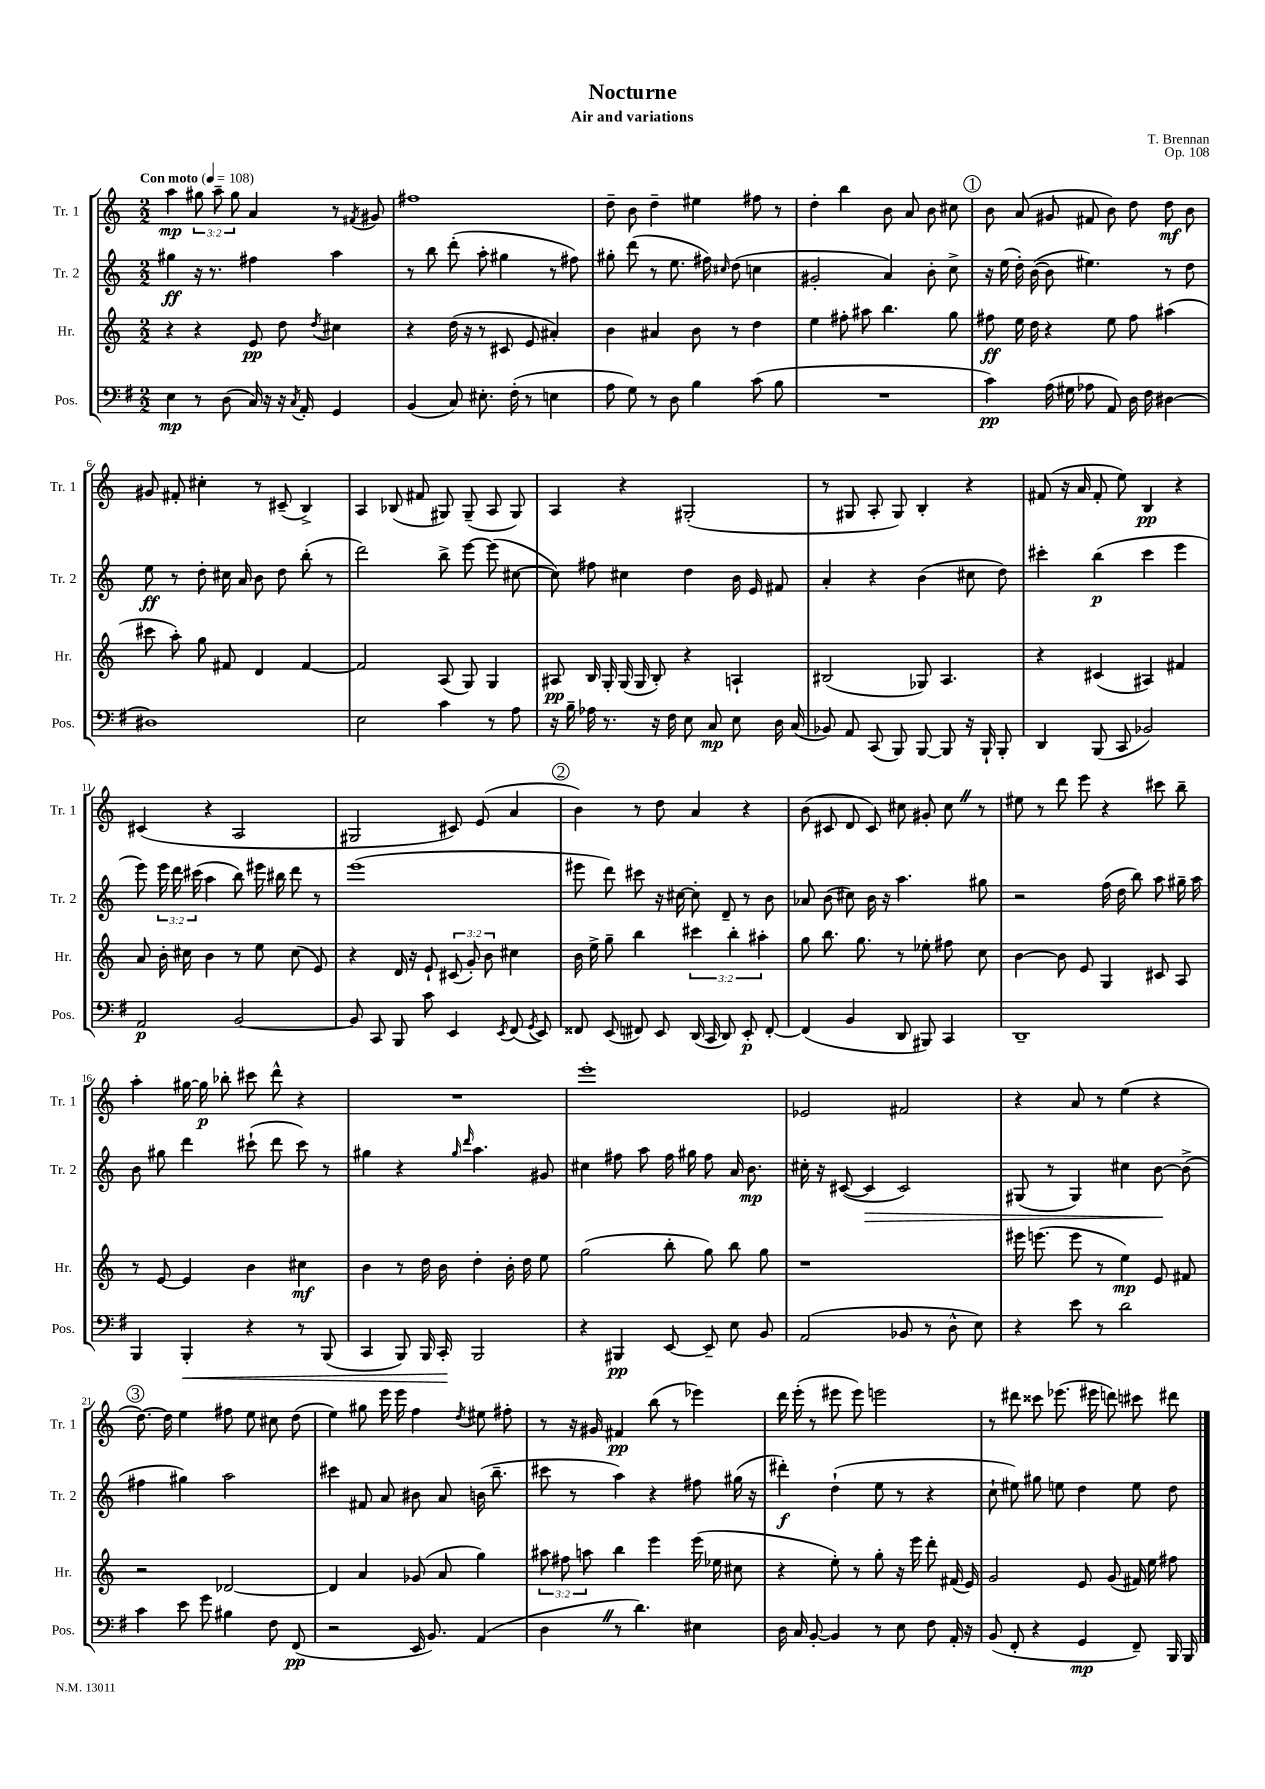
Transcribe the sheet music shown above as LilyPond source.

\header { title = "Nocturne" composer = "T. Brennan" subtitle = "Air and variations" opus = "Op. 108" }
<<
\new StaffGroup <<
\new Staff = "s0" \with { instrumentName = "Tr. 1" shortInstrumentName = "Tr. 1" } {
    \clef treble \key c \major \numericTimeSignature \time 2/2 \override Staff.TupletNumber.text = #tuplet-number::calc-fraction-text \tempo "Con moto" 4 = 108
    \autoBeamOff a''4\mp \tuplet 3/2 { gis''8 a''8-- gis''8 } a'4 r8 \acciaccatura { fis'8 } gis'8 |
    fis''1 |
    d''8-- b'8 d''4-- eis''4 fis''8 r8 |
    d''4-. b''4 b'8 a'8 b'8 cis''8 |
    \mark \markup { \circle "1" } b'8 a'8( gis'8 fis'8 b'8) d''8 d''8\mf b'8 |
    gis'8 fis'8-. cis''4-. r8 cis'8--( b4->) |
    a4 bes8( fis'8 gis8) gis8--( a8 gis8) |
    a4 r4 gis2-.( |
    r8 gis8 a8-. gis8) b4-. r4 |
    fis'8( r16 a'16 fis'8-. e''8) b4\pp r4 |
    cis'4( r4 a2 |
    gis2 cis'8) e'8( a'4 |
    \mark \markup { \circle "2" } b'4) r8 d''8 a'4 r4 |
    b'8( cis'8 d'8 cis'8) cis''8 gis'8-. cis''8 \once \override BreathingSign.text = \markup { \musicglyph "scripts.caesura.straight" } \breathe r8 |
    eis''8 r8 d'''8 e'''8 r4 cis'''8 b''8-- |
    a''4-. gis''16~ gis''16\p bes''8-. cis'''8 d'''8-^ r4 |
    R1 |
    e'''1-. |
    ees'2 fis'2 |
    r4 a'8 r8 e''4( r4 |
    \mark \markup { \circle "3" } d''8.~) d''16 e''4 fis''8 e''8 cis''8 d''8( |
    e''4) gis''8 e'''16 e'''16 f''4 \acciaccatura { d''8 } eis''8 fis''8-. |
    r8 r16 gis'16 fis'4\pp b''8( r8 ees'''4) |
    d'''16 e'''16-.( r8 eis'''8 eis'''8) e'''2 |
    r8 dis'''8 cisis'''8 ees'''8.( eis'''16 d'''8) cis'''8 dis'''8 \bar "|." |
}
\new Staff = "s1" \with { instrumentName = "Tr. 2" shortInstrumentName = "Tr. 2" } {
    \clef treble \key c \major \numericTimeSignature \time 2/2 \override Staff.TupletNumber.text = #tuplet-number::calc-fraction-text
    \autoBeamOff gis''4\ff r16 r8. fis''4 a''4 |
    r8 b''8 d'''8-.( a''8-. gis''4 r8 fis''8) |
    gis''8-. d'''8( r8 e''8. fis''16) \grace { cis''16 } d''8( c''4 |
    gis'2-. a'4) b'8-. c''8-> |
    \mark \markup { \circle "1" } r16 e''16( d''16-.) b'16~( b'8 eis''4.) r8 d''8 |
    e''8\ff r8 d''8-. cis''16 a'16 b'8 d''8 b''8-.( r8 |
    d'''2) b''8-> e'''8~ e'''8( cis''8~ |
    cis''8) fis''8 cis''4 d''4 b'16 e'16 fis'8 |
    a'4-. r4 b'4( cis''8 d''8) |
    cis'''4-. b''4\p( cis'''4 e'''4 |
    e'''8) \tuplet 3/2 { e'''16 d'''16 cis'''16( } a''4 b''8) eis'''16 bis''16 d'''8 r8 |
    e'''1( |
    \mark \markup { \circle "2" } eis'''8 d'''8) cis'''8 r16 cis''16~ cis''8-. d'8-- r8 b'8 |
    aes'8 b'8( cis''8) b'16 r16 a''4. gis''8 |
    r2 f''16( d''16 b''8) a''8 gis''16-- a''16 |
    b'8 gis''8 d'''4 cis'''8-!( d'''8 cis'''8) r8 |
    gis''4 r4 \grace { gis''16 d'''16 } a''4. gis'8 |
    cis''4 fis''8 a''8 fis''16 gis''16 fis''8 a'16 b'8.\mp |
    cis''16-. r16 cis'8~( cis'4\> cis'2) |
    gis8( r8 gis4) cis''4 b'8~\! b'8->( |
    \mark \markup { \circle "3" } fis''4 gis''4) a''2 |
    cis'''4 fis'8 a'8 bis'8 a'8 b'16( b''8.-- |
    cis'''8 r8 a''4) r4 fis''8 gis''16( r16 |
    dis'''4-.\f) d''4-!( e''8 r8 r4 |
    c''8-! eis''8) gis''8 e''8 d''4 e''8 d''8 \bar "|." |
}
\new Staff = "s2" \with { instrumentName = "Hr." shortInstrumentName = "Hr." } {
    \clef treble \key c \major \numericTimeSignature \time 2/2 \override Staff.TupletNumber.text = #tuplet-number::calc-fraction-text
    \autoBeamOff r4 r4 e'8\pp d''8 \acciaccatura { d''8 } cis''4 |
    r4 d''16( r16 r8 cis'8 e'8 ais'4-.) |
    b'4 ais'4 b'8 r8 d''4 |
    e''4 fis''8-. ais''8 b''4. g''8 |
    \mark \markup { \circle "1" } fis''8\ff e''16 d''16 r4 e''8 fis''8 ais''4( |
    cis'''8 a''8-.) g''8 fis'8 d'4 fis'4~ |
    fis'2 a8( g8) g4 |
    ais8\pp b16 g16-. g16( g16 b8-.) r4 a4-! |
    bis2( ges8) a4. |
    r4 cis'4( ais4) fis'4 |
    a'8 b'16-. cis''16 b'4 r8 e''8 cis''8( e'8) |
    r4 d'16 r16 e'8-! \tuplet 3/2 { cis'8( g'8-.) b'8 } cis''4 |
    \mark \markup { \circle "2" } b'16 e''16-> g''8-- b''4 \tuplet 3/2 { cis'''4 b''4-. ais''4-. } |
    g''8 b''8. g''8. r8 ees''8-. fis''8 c''8 |
    b'4~ b'8 e'8 g4 cis'8 a8 |
    r8 e'8~ e'4 b'4 cis''4\mf |
    b'4 r8 d''16 b'16 d''4-. b'16-. d''16 e''8 |
    g''2( b''8-. g''8) b''8 g''8 |
    r1 |
    eis'''16 e'''8.( e'''8 r8 e''4\mp) e'8 fis'8 |
    \mark \markup { \circle "3" } r2 des'2~ |
    des'4 a'4 ges'8( a'8 g''4) |
    \tuplet 3/2 { ais''8 fis''8 a''8 } b''4 e'''4 e'''16( ees''16 cis''8 |
    r4 e''8-.) r8 g''8-. r16 e'''16 d'''8-. fis'16( e'16) |
    g'2 e'8 g'8( fis'16) e''16 fis''8 \bar "|." |
}
\new Staff = "s3" \with { instrumentName = "Pos." shortInstrumentName = "Pos." } {
    \clef bass \key g \major \numericTimeSignature \time 2/2
    \autoBeamOff e4\mp r8 d8( c16) r16 r16 \acciaccatura { c8 } a,16-. g,4 |
    b,4( c8) eis8.-. fis16-.( r8 e4 |
    a8 g8) r8 d8 b4 c'8( b8 |
    R1 |
    \mark \markup { \circle "1" } c'4\pp) a16( gis16 aes8 a,8) d16 fis16 dis4~ |
    dis1 |
    e2 c'4 r8 a8 |
    r16 b16-- aes16 r8. r16 fis16 e8 c8\mp e8 d16 c16( |
    bes,8) a,8 c,8( b,,8) b,,8~ b,,8 r16 b,,16-! b,,8-. |
    d,4 b,,8( c,8 bes,2) |
    a,2\p b,2~ |
    b,8 c,8 b,,8 c'8 e,4 \acciaccatura { e,8 } fis,8( \acciaccatura { g,8 } e,8) |
    \mark \markup { \circle "2" } fisis,8 e,8( fis,8) e,8 d,16( c,16 d,8) e,8-.\p fis,8~-. |
    fis,4( b,4 d,8 bis,,8) c,4 |
    d,1-- |
    b,,4 b,,4-.\< r4 r8 b,,8( |
    c,4 b,,8) b,,16 c,16-.\! b,,2 |
    r4 bis,,4\pp e,8~ e,8-- e8 b,8 |
    a,2( bes,8 r8 d8-^ e8) |
    r4 e'8 r8 d'2 |
    \mark \markup { \circle "3" } c'4 e'8 g'8 bis4 fis8 fis,8\pp( |
    r2 e,16 b,8.) a,4( |
    d4 \once \override BreathingSign.text = \markup { \musicglyph "scripts.caesura.straight" } \breathe r8 d'4.) eis4 |
    d16 c16 b,8~-. b,4 r8 e8 fis8 a,16-. r16 |
    b,8( fis,8-. r4 g,4\mp fis,8--) b,,16 b,,16 \bar "|." |
}
>>
>>
